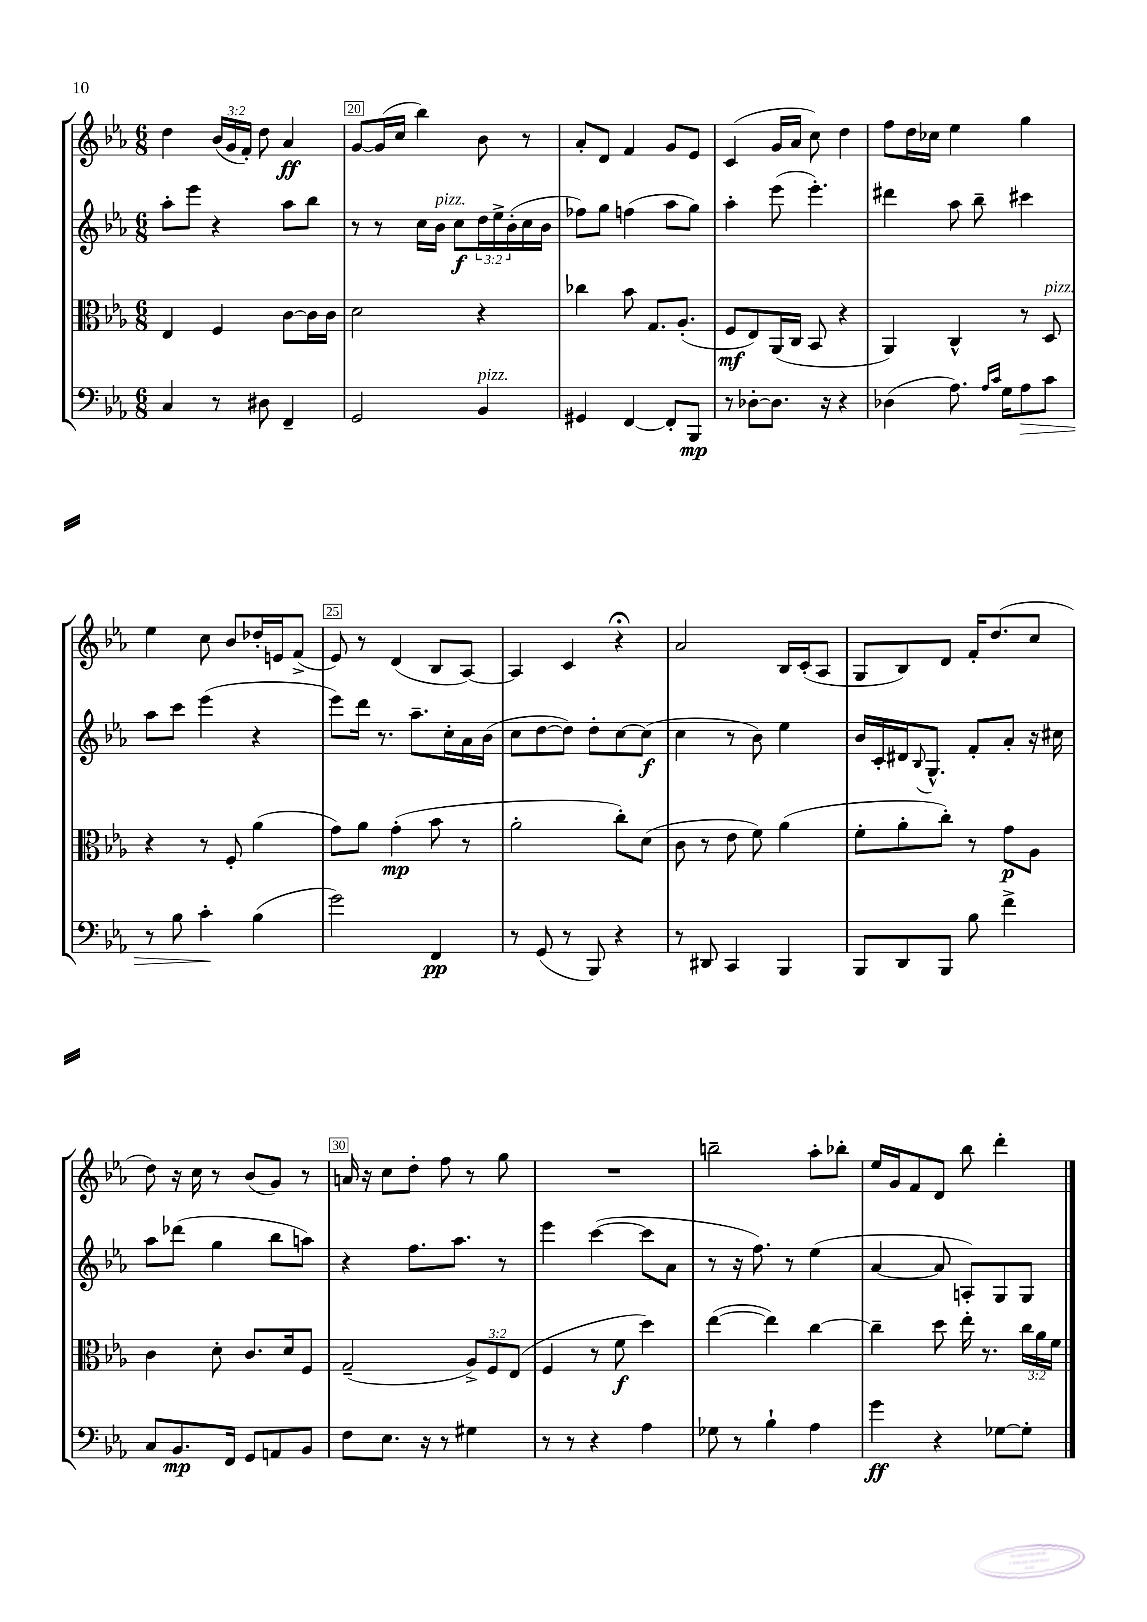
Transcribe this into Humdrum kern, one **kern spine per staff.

**kern	**kern	**kern	**kern
*staff4	*staff3	*staff2	*staff1
*clefF4	*clefC3	*clefG2	*clefG2
*k[b-e-a-]	*k[b-e-a-]	*k[b-e-a-]	*k[b-e-a-]
*M6/8	*M6/8	*M6/8	*M6/8
4C/	4E-/	8aa-'\L	4dd\
.	.	8eee-\J	.
8r	4F/	4r	(24b-/LL
.	.	.	24g/
.	.	.	24f'/JJ)
8D#\	.	.	8dd\
4FF~/	[8c\L	8aa-\L	4a-/
.	16c\]L	8bb-\J	.
.	16c\JJ	.	.
=	=	=	=
2GG/	2d\	8r	[8g/L
.	.	8r	(16g/]L
.	.	.	16cc/JJ
.	.	16cc\LL	4bb-\)
.	.	16b-\JJ	.
.	.	8cc\L	.
4BB-/	4r	24dd\L	8b-\
.	.	24ee-^\	.
.	.	(24b-'\	.
.	.	16cc\	8r
.	.	16b-\JJ	.
=	=	=	=
4GG#/	4cc-\	8ff-\L)	8a-'/L
.	.	8gg\J	8d/J
[4FF/	8b-\	(4ff\	4f/
.	8.G/L	.	.
8FF'/]L	.	8aa-\L	8g/L
.	(8.A-'/J	.	.
8BBB-/J	.	8gg\J)	8e-/J
=	=	=	=
8r	8F/L	4aa-'\	(4c/
[8D-'\L	8E-/)	.	.
8.D-\]J	(16AA-/L	(8eee-\	16g/LL
.	16C/JJ	.	16a-/JJ
.	8BB-/	4.eee-'\)	8cc\)
16r	.	.	.
4r	4r	.	4dd\
=	=	=	=
(4D-\	4AA-/)	4ddd#\	8ff\L
.	.	.	16dd\L
.	.	.	16cc-\JJ
8.A-\)	4C^^/	8aa-\	4ee-\
.	.	8bb-~\	.
16qqA-/LL	.	.	.
16qqc/JJ	.	.	.
16G\LK	.	.	.
8A-\	8r	4ccc#\	4gg\
8c\J	8D/	.	.
=	=	=	=
8r	4r	8aa-\L	4ee-\
8B-\	.	8ccc\J	.
4c'\	8r	(4eee-\	8cc\
.	8F'/	.	8b-/L
(4B-\	(4a-\	4r	16dd-'/L
.	.	.	16e/J
.	.	.	(8f^/J
=	=	=	=
2g\)	8g\L)	8eee-\L)	8e-/)
.	8a-\J	16ddd\Jk	8r
.	.	8.r	.
.	(4g'\	.	(4d/
.	.	8.aa-~\L	.
4FF/	8b-\	.	8B-/L
.	.	16cc'\L	.
.	8r	16a-\	[8A-/J)
.	.	(16b-\JJ	.
=	=	=	=
8r	2a-'\	8cc\L	4A-/]
(8GG/	.	[8dd\	.
8r	.	8dd\]J)	4c/
8BBB-/)	.	8dd'\L	.
4r	8cc'\L)	[8cc\	4r;
.	(8d\J	(8cc\]J	.
=	=	=	=
8r	8c\	4cc\	2a-/
8DD#/	8r	.	.
4CC/	8e-\	8r	.
.	8f\)	8b-\)	.
4BBB-/	(4a-\	4ee-\	16B-/LL
.	.	.	(16c'/J
.	.	.	8A-/J
=	=	=	=
8BBB-/L	8f'\L	16b-/LL	8G/L
.	.	16c'/	.
8DD/	8a-'\	16d#/J	8B-/)
.	.	8qqB-/	.
.	.	8.G^^/J	.
8BBB-/J	8cc'\J)	.	8d/J
8B-\	8r	8f'/L	16f'/LK
.	.	.	(8.dd/
4f^\	8g\L	8a-'/J	.
.	8A-\J	16r	8cc/J
.	.	16cc#\	.
=	=	=	=
8C/L	4c\	8aa-\L	8dd\)
8.BB-/	.	(8ddd-\J	16r
.	.	.	16cc\
.	8d'\	4gg\	8r
16FF/Jk	.	.	.
8GG/L	8.c/L	.	(8b-/L
8AA/	.	8bb-\L	8g/J)
.	16d/k	.	.
8BB-/J	8F/J	8aa\J)	8r
=	=	=	=
8F\L	(2G~/	4r	16a/
.	.	.	16r
8.E-\J	.	.	8cc\L
.	.	8.ff\L	8dd'\J
16r	.	.	.
8r	.	.	8ff\
.	.	8.aa-\J	.
4G#\	12A-^/L)	.	8r
.	12F/	.	.
.	.	8r	8gg\
.	(12E-/J	.	.
=	=	=	=
8r	4F/	4eee-\	2.r
8r	.	.	.
4r	8r	([4ccc\	.
.	8f\	.	.
4A-\	4dd\)	8ccc\]L	.
.	.	8a-\J	.
=	=	=	=
8G-\	([4ee-\	8r	2bb~\
8r	.	16r	.
.	.	8.ff\)	.
4B-`\	4ee-\])	.	.
.	.	8r	.
4A-\	[4cc\	(4ee-\	8aa-'\L
.	.	.	8bb-'\J
=	=	=	=
4g\	4cc~\]	[4a-/	16ee-/LL
.	.	.	16g/J
.	.	.	8f/
4r	8dd\	8a-/]	8d/J
.	16ee-'\	8A'/L)	8bb-\
.	8.r	.	.
[8G-\L	.	8G/	4ddd'\
8G-'\]J	24cc\LL	8G/J	.
.	24a-\	.	.
.	24f\JJ	.	.
==	==	==	==
*-	*-	*-	*-
